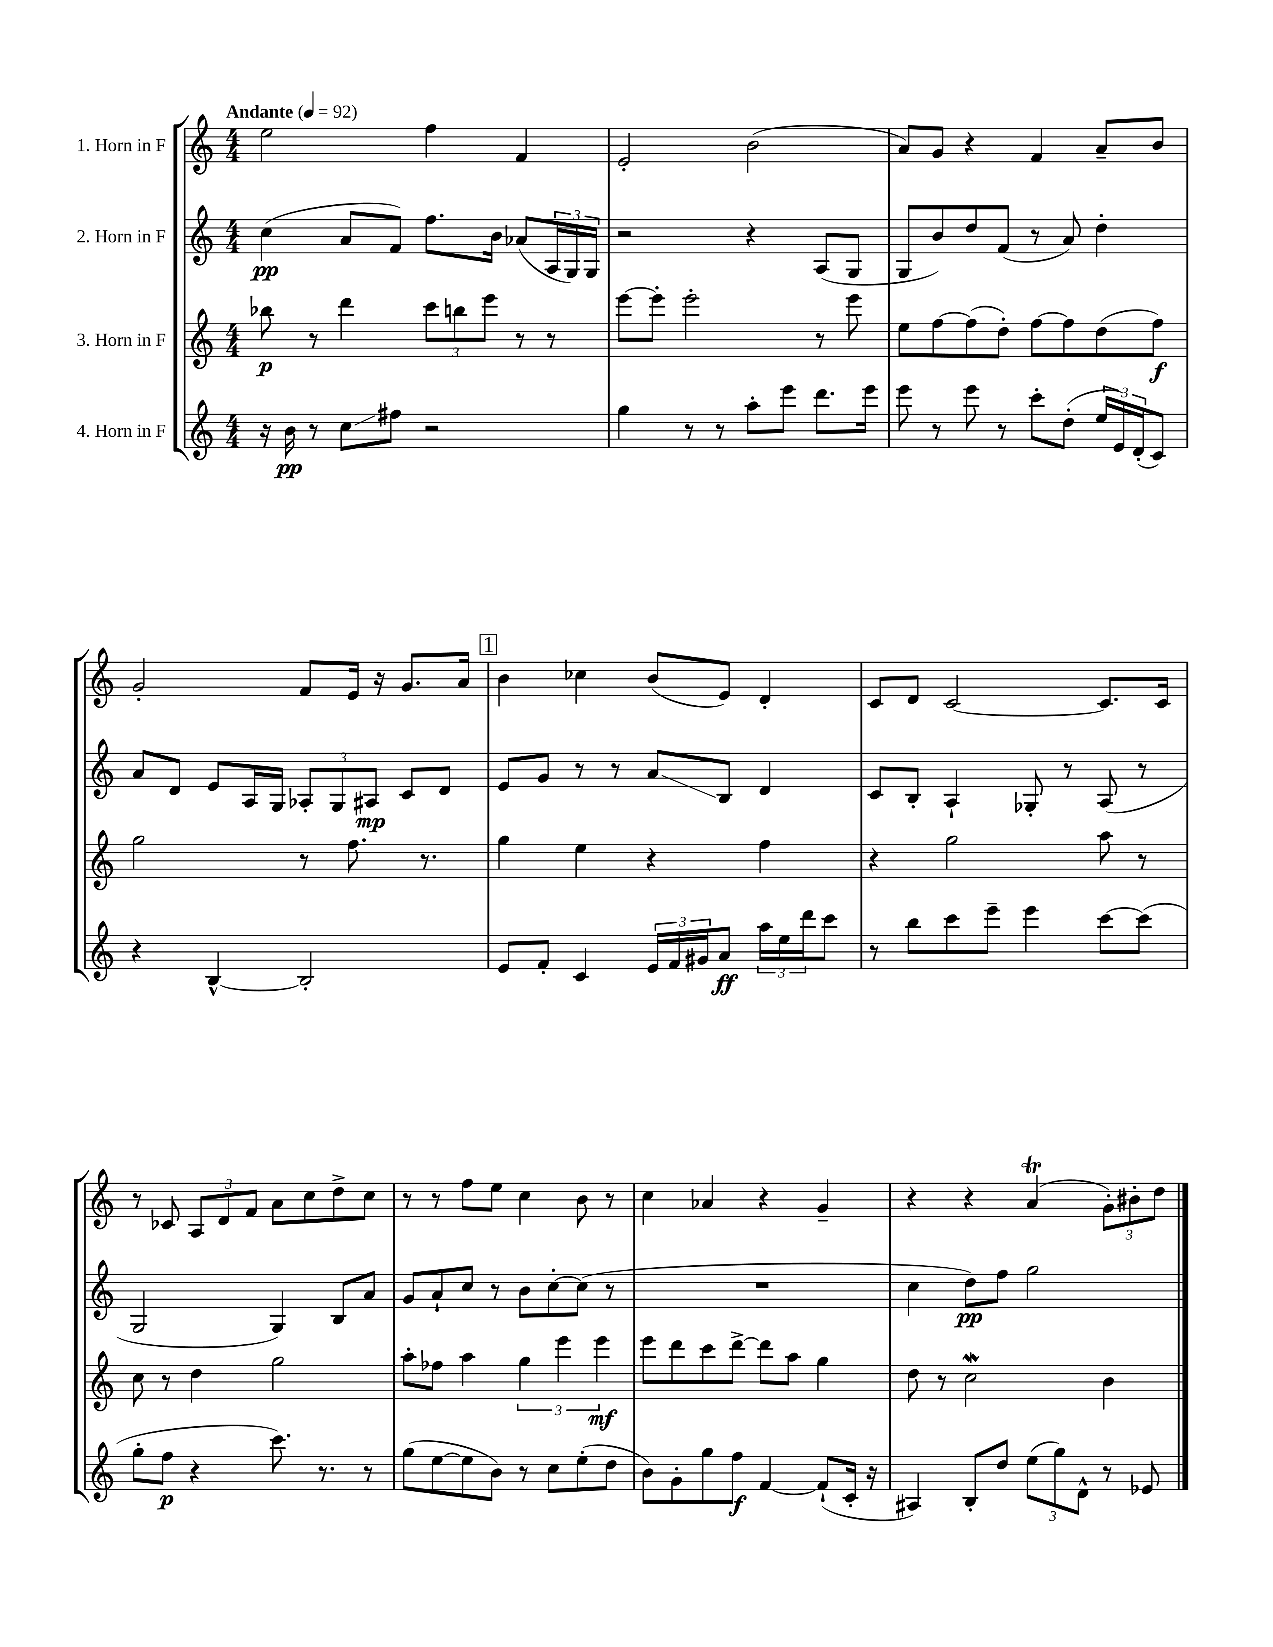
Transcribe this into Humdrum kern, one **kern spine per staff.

**kern	**kern	**kern	**kern
*staff4	*staff3	*staff2	*staff1
*clefG2	*clefG2	*clefG2	*clefG2
*k[]	*k[]	*k[]	*k[]
*M4/4	*M4/4	*M4/4	*M4/4
*MM92	*MM92	*MM92	*MM92
16r	8bb-\	(4cc\	2ee\
16b\	.	.	.
8r	8r	.	.
8cc\L	4ddd\	8a/L	.
8ff#\J	.	8f/J)	.
2r	12ccc\L	8.ff\L	4ff\
.	12bb\	.	.
.	12eee\J	.	.
.	.	16b\Jk	.
.	8r	(8a-/L	4f/
.	8r	24A/L	.
.	.	24G/)	.
.	.	24G/JJ	.
=	=	=	=
4gg\	[8eee\L	2r	2e'/
.	8eee'\]J	.	.
8r	2eee'\	.	.
8r	.	.	.
8aa'\L	.	4r	(2b\
8eee\J	.	.	.
8.ddd\L	8r	(8A/L	.
.	8eee\	8G/J	.
16eee\Jk	.	.	.
=	=	=	=
8eee\	8ee\L	8G/L	8a/L)
8r	[8ff\	8b/)	8g/J
8eee\	(8ff\]	8dd/	4r
8r	8dd'\J)	(8f/J	.
8ccc'\L	[8ff\L	8r	4f/
(8dd'\J	8ff\]	8a/)	.
24ee/LL	(8dd\	4dd'\	8a~/L
24e/)	.	.	.
(24d'/J	.	.	.
8c/J)	8ff\J)	.	8b/J
=	=	=	=
4r	2gg\	8a/L	2g'/
.	.	8d/J	.
[4B^^/	.	8e/L	.
.	.	16A/L	.
.	.	16G/JJ	.
2B'/]	8r	12A-'/L	8f/L
.	.	12G/	.
.	8.ff\	.	16e/Jk
.	.	12A#/J	.
.	.	.	16r
.	.	8c/L	8.g/L
.	8.r	.	.
.	.	8d/J	.
.	.	.	16a/Jk
=	=	=	=
8e/L	4gg\	8e/L	4b\
8f'/J	.	8g/J	.
4c/	4ee\	8r	4cc-\
.	.	8r	.
24e/LL	4r	8a/L	(8b/L
24f/	.	.	.
24g#/J	.	.	.
8a/J	.	8B/J	8e/J)
24aa\LL	4ff\	4d/	4d'/
24ee\	.	.	.
24ddd\J	.	.	.
8ccc\J	.	.	.
=	=	=	=
8r	4r	8c/L	8c/L
8bb\L	.	8B'/J	8d/J
8ccc\	2gg\	4A`/	[2c/
8eee~\J	.	.	.
4eee\	.	8G-'/	.
.	.	8r	.
[8ccc\L	8aa\	(8A/	8.c/]L
(8ccc\]J	8r	8r	.
.	.	.	16c/Jk
=	=	=	=
8gg'\L	8cc\	2G/	8r
8ff\J	8r	.	8c-/
4r	4dd\	.	12A/L
.	.	.	12d/
.	.	.	12f/J
8.ccc\)	2gg\	4G/)	8a\L
.	.	.	8cc\
8.r	.	.	.
.	.	8B/L	8dd^\
8r	.	8a/J	8cc\J
=	=	=	=
(8gg\L	8aa'\L	8g/L	8r
[8ee\	8ff-\J	8a`/	8r
8ee\]	4aa\	8cc/J	8ff\L
8b\J)	.	8r	8ee\J
8r	6gg\	8b\L	4cc\
8cc\L	.	[8cc'\	.
.	6eee\	.	.
(8ee'\	.	(8cc\]J	8b\
.	6eee\	.	.
8dd\J	.	8r	8r
=	=	=	=
8b\L)	8eee\L	1r	4cc\
8g'\	8ddd\	.	.
8gg\	8ccc\	.	4a-/
8ff\J	[8ddd^\J	.	.
[4f/	8ddd\]L	.	4r
.	8aa\J	.	.
(8f`/]L	4gg\	.	4g~/
16c'/Jk	.	.	.
16r	.	.	.
=	=	=	=
4A#/)	8dd\	4cc\	4r
.	8r	.	.
8B'/L	2cc\	8dd\L)	4r
8dd/J	.	8ff\J	.
(12ee\L	.	2gg\	(4a/
12gg\)	.	.	.
12d^^\J	.	.	.
8r	4b\	.	12g'\L)
.	.	.	12b#'\
8e-/	.	.	.
.	.	.	12dd\J
==	==	==	==
*-	*-	*-	*-
